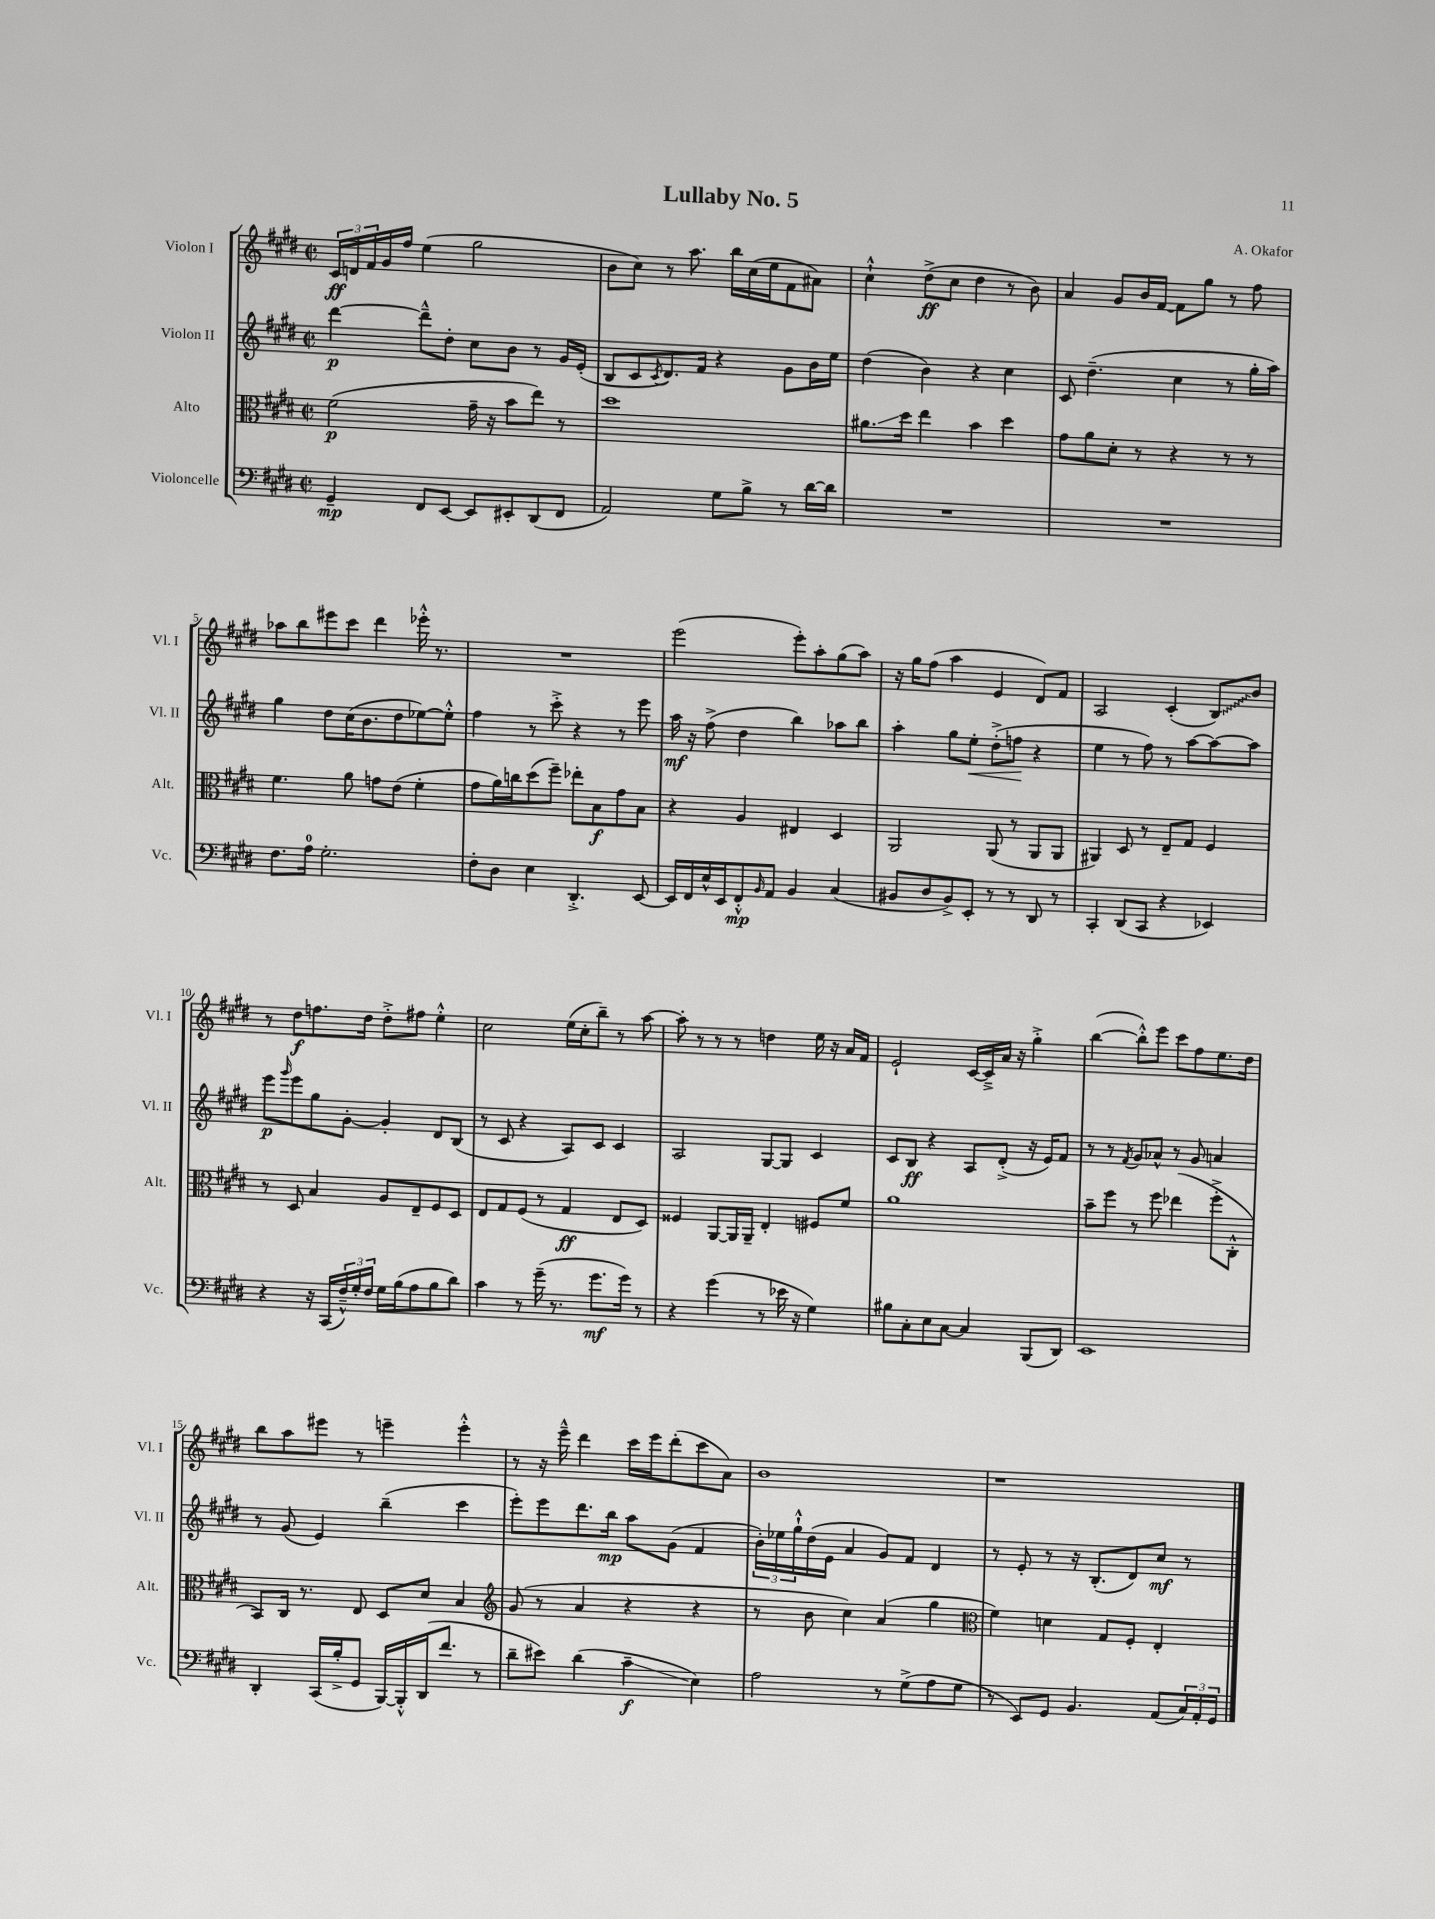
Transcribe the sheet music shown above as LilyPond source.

\header { title = "Lullaby No. 5" composer = "A. Okafor" }
<<
\new StaffGroup <<
\new Staff = "s0" \with { instrumentName = "Violon I" shortInstrumentName = "Vl. I" } {
    \clef treble \key e \major \defaultTimeSignature \time 2/2
    \tuplet 3/2 { cis'16\ff d'16 fis'16 } gis'16 fis''16 e''4( gis''2 |
    b'8 cis''8) r8 a''8. b''16 cis''16( e''16 fis'8 ais'8) |
    cis''4-!-^ dis''8->\ff( cis''8 dis''4 r8 b'8) |
    a'4 gis'8 b'16 fis'16~ fis'8 gis''8 r8 fis''8 |
    aes''8 b''8 eis'''8 cis'''8 dis'''4 ees'''16-.-^ r8. |
    R1 |
    e'''2( e'''8-.) a''8-. gis''8( a''8) |
    r16 gis''16 fis''8( a''4 e'4 dis'8) fis'8 |
    a2 cis'4-.( \once \override Glissando.style = #'zigzag b8\glissando) b'8 |
    r8 dis''8\f f''8. dis''16 dis''8-.-> fis''8 e''4-.-^ |
    cis''2 e''16( cis''16-. b''8--) r8 a''8~ |
    a''8-. r8 r8 r8 d''4 e''16 r16 a'16 fis'16 |
    e'2-! cis'16~ cis'16---> a'16 r16 gis''4-.-> |
    b''4~( b''8-.-^) e'''8 cis'''8 fis''8 e''8. dis''16 |
    b''8 a''8 eis'''8 r8 e'''4-- e'''4-.-^ |
    r8 r16 e'''16---^ dis'''4 cis'''16 e'''16 dis'''8-.( cis'''8 a'8) |
    b'1 |
    r1 \bar "|." |
}
\new Staff = "s1" \with { instrumentName = "Violon II" shortInstrumentName = "Vl. II" } {
    \clef treble \key e \major \defaultTimeSignature \time 2/2
    dis'''4~\p dis'''8---^ dis''8-. cis''8 b'8 r8 gis'16 e'16-.( |
    b8 cis'8 \acciaccatura { cis'8 } dis'8.) fis'16 r4 gis'8 b'16 e''16 |
    dis''4( b'4) r4 cis''4 |
    cis'8 dis''4.--( cis''4 r8 gis''16-. a''16) |
    gis''4 dis''8 cis''16( b'8. dis''8 ees''8~) ees''8-.-^ |
    fis''4 r8 cis'''8-.-> r4 r8 e'''8 |
    a''16\mf r16 fis''8->( dis''4 b''4) aes''8 b''8 |
    a''4-. gis''8 e''8-.\< dis''8-.->( f''8\! r4 |
    e''4 r8 fis''8) r8 a''8~ a''8~ a''8 |
    e'''8\p \grace { gis'''16 } e'''8 gis''8 gis'8~-. gis'4-. dis'8 b8( |
    r8 cis'8 r4 a8) cis'8 cis'4 |
    a2 gis8~ gis8 cis'4 |
    cis'8 b8\ff r4 a8 dis'8-.->( r16 e'16) fis'8 |
    r8 r8 \acciaccatura { fis'8 } gis'8 aes'8-^ r8 gis'8 a'4 |
    r8 gis'8( e'4) b''4--( cis'''4 |
    e'''8-.) e'''8 dis'''8. b''16\mp a''8 gis'8( fis'4 |
    \tuplet 3/2 { b'16-.) ees''16 gis''16-!-^ } dis''16( e'16 a'4 gis'8) fis'8 dis'4 |
    r8 e'8-. r8 r16 b8.-.( dis'8) cis''8\mf r8 \bar "|." |
}
\new Staff = "s2" \with { instrumentName = "Alto" shortInstrumentName = "Alt." } {
    \clef alto \key e \major \defaultTimeSignature \time 2/2
    fis'2\p( gis'16-- r16 b'8 e''8) r8 |
    dis''1 |
    ais'8.\glissando dis''16 e''4 b'4 dis''4 |
    gis'8 a'8 dis'8-. r8 r4 r8 r8 |
    fis'4. a'8 g'8 e'8( fis'4-. |
    gis'8 a'16) c''16 dis''8( fis''8--) ees''8-. b8\f gis'8 b8 |
    r4 a4 eis4 dis4 |
    a,2 a,8( r8 a,8 a,8 |
    ais,4) dis8 r8 e8-- gis8 fis4 |
    r8 dis8 b4 a8 e8-- fis8 dis8 |
    e8 gis8 fis8( r8 gis4\ff e8 dis8) |
    fisis4 a,8~ a,16 a,16-- e4-. fis8 fis'8 |
    a'1 |
    b'8-- fis''8 r8 fis''8 ees''4( fis''8-.-> cis8-.-^ |
    b,8) cis16 r8. e8 dis8 dis'8 b4 |
    \clef treble gis'8( r8 a'4 r4 r4 |
    r8 b'8 cis''4) a'4( gis''4 |
    \clef alto fis'4) d'4 gis8 fis8-. e4-. \bar "|." |
}
\new Staff = "s3" \with { instrumentName = "Violoncelle" shortInstrumentName = "Vc." } {
    \clef bass \key e \major \defaultTimeSignature \time 2/2
    gis,4--\mp fis,8 e,8~ e,8 eis,8-. dis,8( fis,8 |
    a,2) gis8 b8-> r8 dis'16~ dis'16 |
    R1 |
    R1 |
    fis8. a16-0 gis2.-. |
    fis8-. dis8 e4 dis,4.-.-> e,8~ |
    e,16 fis,16 e16-^ e,16 fis,8-.-^\mp \grace { b,16 } a,8 b,4 cis4( |
    bis,8 dis8 bis,8->) e,8-. r8 r8 dis,8 r8 |
    cis,4-. dis,8( cis,8 r4 ees,4) |
    r4 r16 cis,16( \tuplet 3/2 { fis16---^) gis16-. fis16 } gis16 b16( a8 b8 dis'8) |
    cis'4 r8 gis'16--( r8. gis'8.\mf gis'16) r8 |
    r4 gis'4( r8 ees'16 r16 gis4) |
    bis8 cis8-. e8 cis8~ cis4 b,,8( dis,8) |
    e,1 |
    dis,4-. cis,16( b16-.-> gis,8 b,,16~) b,,16-.-^ dis,16( fis'8. r8 |
    dis'8-- eis'8) dis'4( cis'4--\glissando\f e4) |
    a2 r8 gis8->( a8 gis8 |
    r8 e,8) gis,8 b,4. a,8( \tuplet 3/2 { cis16) a,16-. gis,16 } \bar "|." |
}
>>
>>
